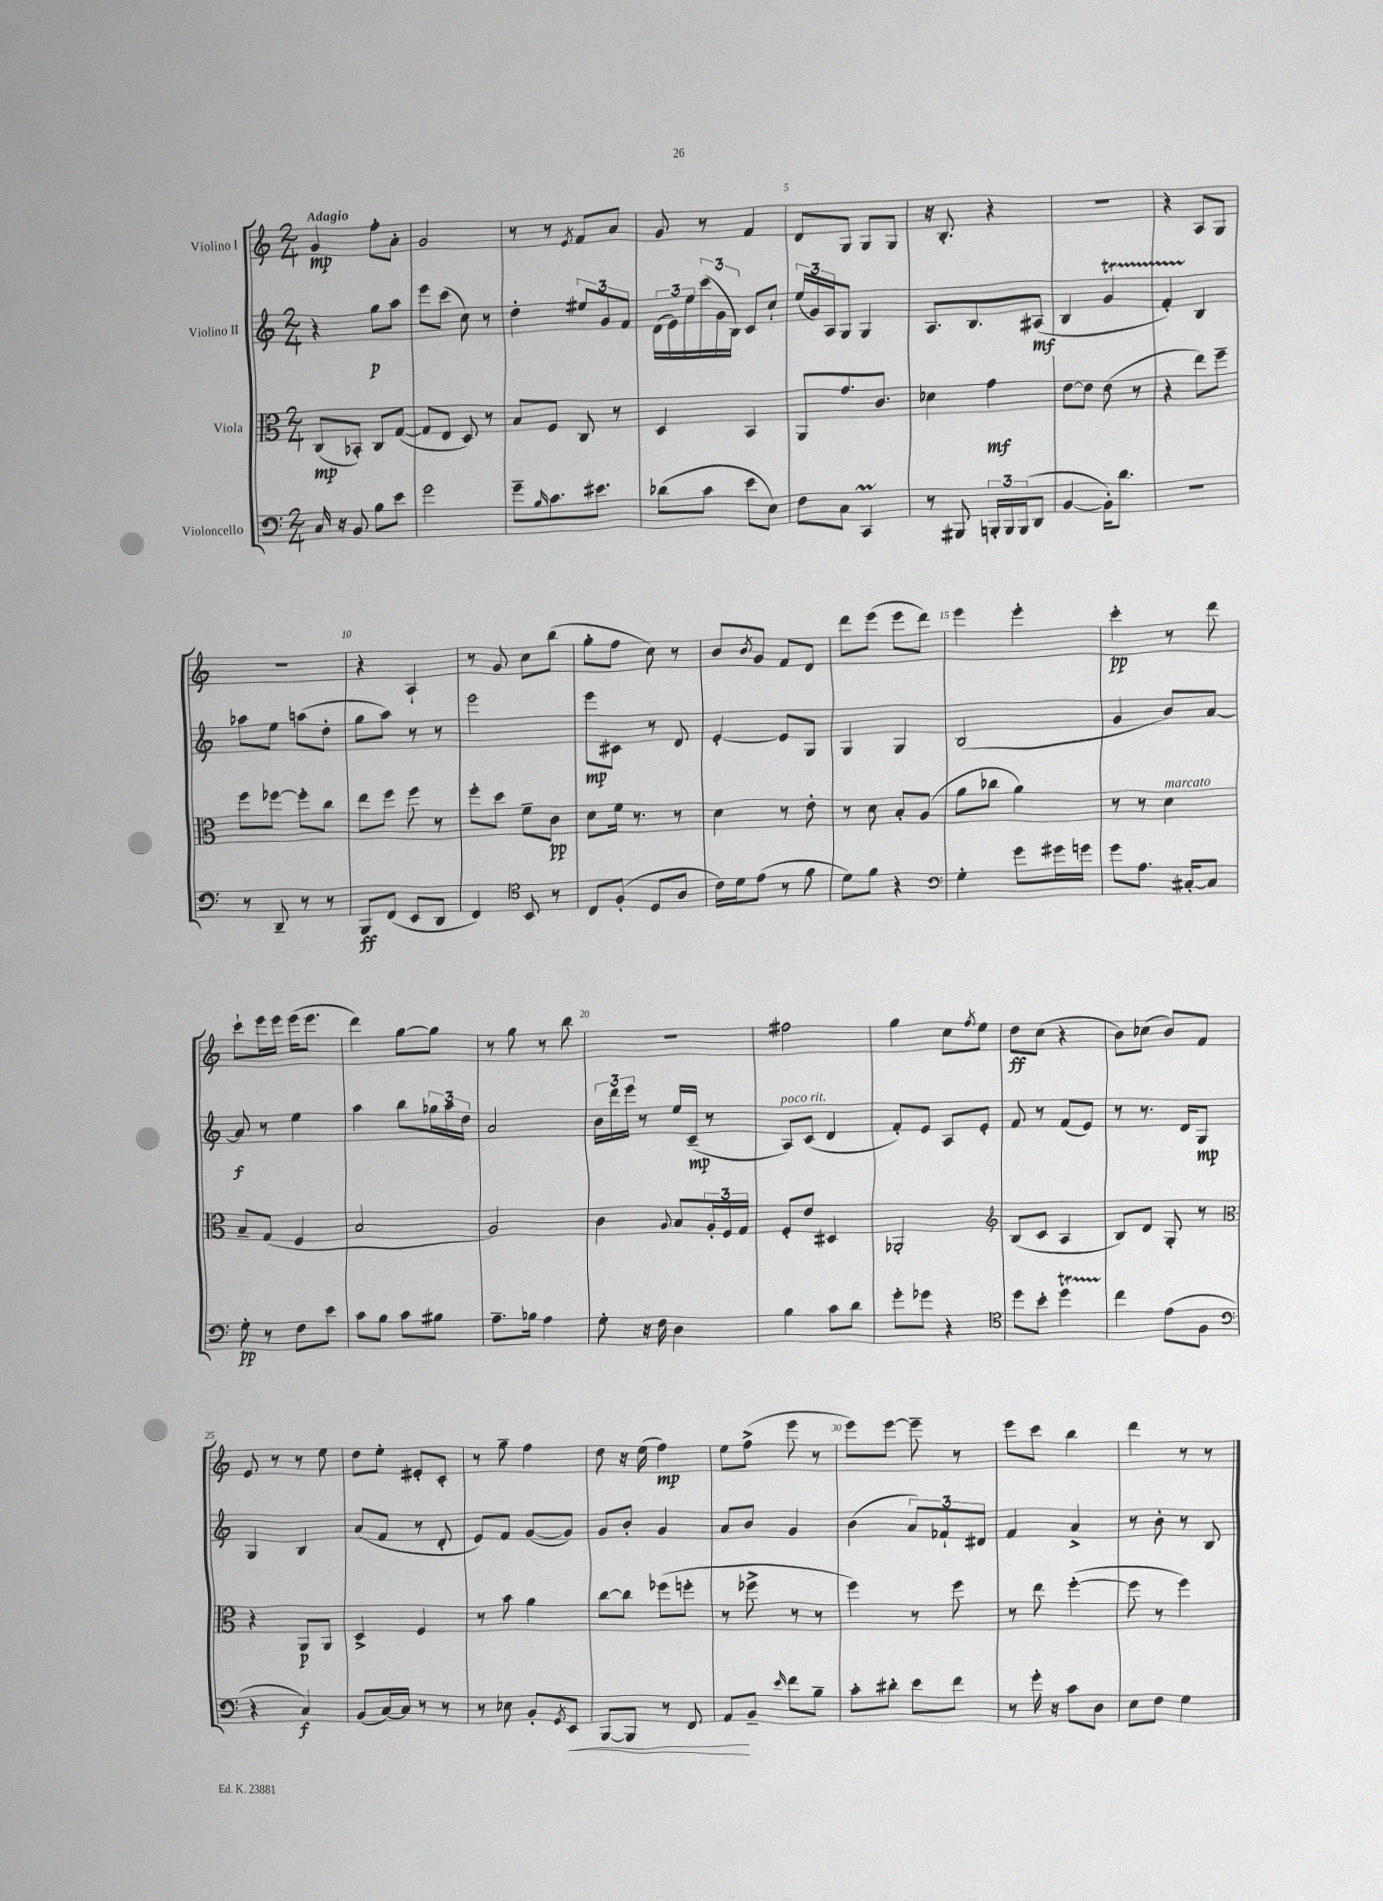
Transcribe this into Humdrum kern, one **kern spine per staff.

**kern	**kern	**kern	**kern
*staff4	*staff3	*staff2	*staff1
*clefF4	*clefC3	*clefG2	*clefG2
*k[]	*k[]	*k[]	*k[]
*M2/4	*M2/4	*M2/4	*M2/4
16C	(8C	4r	4g
16r	.	.	.
8BB	8BB-')	.	.
8B	8C	8gg	8ff'
8e	([8G	8aa	8a'
=	=	=	=
2g	8G]	8eee	2g
.	8E	(8ccc	.
.	8D)	8cc)	.
.	8r	8r	.
=	=	=	=
8g~	8B	4dd'	8r
16qqB	.	.	.
8.c	8F	.	8r
.	.	.	8qe
.	8C	12ee#	8f
8.e#	.	.	.
.	.	12g	.
.	8r	.	8a
.	.	12f	.
=	=	=	=
(8d-	4D	(24d	8g
.	.	24e)	.
.	.	24ee	.
8c	.	(24ccc	8r
.	.	24g	.
.	.	24B)	.
8e	4BB	8c	4f
8E)	.	8cc`	.
=	=	=	=
8F	8AA	(24ee	8d
.	.	24g)	.
.	.	24A	.
8C	8.g	8G	8G
4CC	.	4G	8G
.	8.c	.	.
.	.	.	8G
=	=	=	=
8r	4d-	8.A	16r
.	.	.	8.B'
8BBB#	.	.	.
.	.	8.B	.
24BBB'	4g	.	4r
24BBB	.	.	.
(24BBB	.	.	.
8DD	.	(8A#	.
=	=	=	=
[4BB	[8e	4B	2r
.	8e]	.	.
16BB'])	(8e	4g	.
8.d	.	.	.
.	8r	.	.
=	=	=	=
2r	4r	4f')	4r
.	8ee)	4B	8A
.	8ff~	.	8G
=	=	=	=
8r	8ff	8aa-	2r
8DD~	[8ff-	8ee	.
8r	8ff-']	(8aa	.
8r	8cc	8dd'	.
=	=	=	=
8BBB	8ee	8gg	4r
(8FF	8ff	8aa)	.
8EE	8ff	8r	4A`
8DD	8r	8r	.
=	=	=	=
4FF)	8ff'	2eee	8r
.	8dd	.	8g
*clefC4	*	*	*
8BB	8f~	.	8cc
8r	8c	.	(8bb
=	=	=	=
8C	8d	8eee	8gg'
(8F'	16f	8c#	8ff
.	8.r	.	.
8D	.	8r	8cc)
8A	8r	8d	8r
=	=	=	=
16c)	4d	[4e'	8b
16d	.	.	.
.	.	.	8qb
(8e	.	.	8g
8r	8r	8e]	8f
8f	8e'	8G	8d
=	=	=	=
8d)	8r	4G	8ddd
8f	8d	.	(8eee
4r	8B'	4G	8eee
.	(8A	.	8ddd)
=	=	=	=
*clefF4	*	*	*
4G'	8a	(2B	4eee
.	8cc-	.	.
8g	4a)	.	4eee'
16g#	.	.	.
16g	.	.	.
=	=	=	=
8g	8r	4g	4ccc'
8.A	8r	.	.
.	4d	8b)	8r
[16C#'	.	.	.
8C#]	.	[8a	8ddd
=	=	=	=
8G'	8B~	8a]	8ccc`
8r	(8G	8r	16eee
.	.	.	16eee
8F	4F	4ee	(16eee
.	.	.	8.eee
8e	.	.	.
=	=	=	=
8c	2B	4aa	4ddd)
8B	.	.	.
8c	.	8bb	[8gg
8B#	.	24gg-	8gg]
.	.	24aa	.
.	.	24dd	.
=	=	=	=
8.A~	2A)	2a	8r
.	.	.	8gg
16B-	.	.	.
4A	.	.	8r
.	.	.	8bb
=	=	=	=
8G'	4c	24b	2r
.	.	24ddd	.
.	.	24eee	.
16r	.	8r	.
16F	.	.	.
.	8qqA	.	.
4D	8B	16ee	.
.	.	(16c~	.
.	24A'	8r	.
.	24F	.	.
.	24G	.	.
=	=	=	=
4B	8F'	8A)	2ff#
.	8e	(8c	.
8c	4D#	4d	.
8d	.	.	.
=	=	=	=
8g'	2AA-'	8f')	4gg
8g-	.	8e	.
4r	.	8A	8cc
.	.	.	8qff
.	.	8e'	8ee
=	=	=	=
*clefC4	*clefG2	*	*
8dd	(8B	8f	8dd
8b'	8c	8r	(8cc
4dd	4A	(8f	4r
.	.	8e)	.
=	=	=	=
4cc	8B)	8r	8b)
.	8d	8.r	(8cc-
(8e	8G'	.	8b)
.	.	16d	.
8F	8r	8G	8f
=	=	=	=
*clefF4	*clefC3	*	*
4r	4r	4G	8e
.	.	.	8r
4C)	8AA	4B	8r
.	8AA	.	8ee
=	=	=	=
(8BB	4D^	(8a	8dd
[16C)	.	8f	8ee'
16C]	.	.	.
8r	4F	8r	8e#'
8r	.	8d'	8c'
=	=	=	=
8r	8r	8e)	8r
8E-	8b	8f	8gg~
8BB'	4a	([8g	4ff
8qGG	.	.	.
8EE	.	8g])	.
=	=	=	=
[8BBB	[8cc	8g	8dd
8BBB]	8cc]	8b'	16r
.	.	.	(16ee
8r	(8ff-	4g	4ff)
8FF	8ff'	.	.
=	=	=	=
8AA	8r	8a	8ee
8BB~	8ff-^	8b	(8ff^
16qqe	.	.	.
8f	8r	4g	8eee
8B~	8r	.	8r
=	=	=	=
8c'	4ff)	(4b	8eee)
8d#'	.	.	[8eee
8e	8r	12a)	8eee~]
.	.	12f-`	.
8f	8ff	.	8r
.	.	12d#	.
=	=	=	=
8r	8r	4f	8eee
16g'	8ee	.	8ccc
16r	.	.	.
8c	([4ff'	4a^	4bb
8D	.	.	.
=	=	=	=
8E	8ff]	8r	4ddd
8F	8r	8b'	.
4G	4ff)	8r	8r
.	.	8B	8r
==	==	==	==
*-	*-	*-	*-
